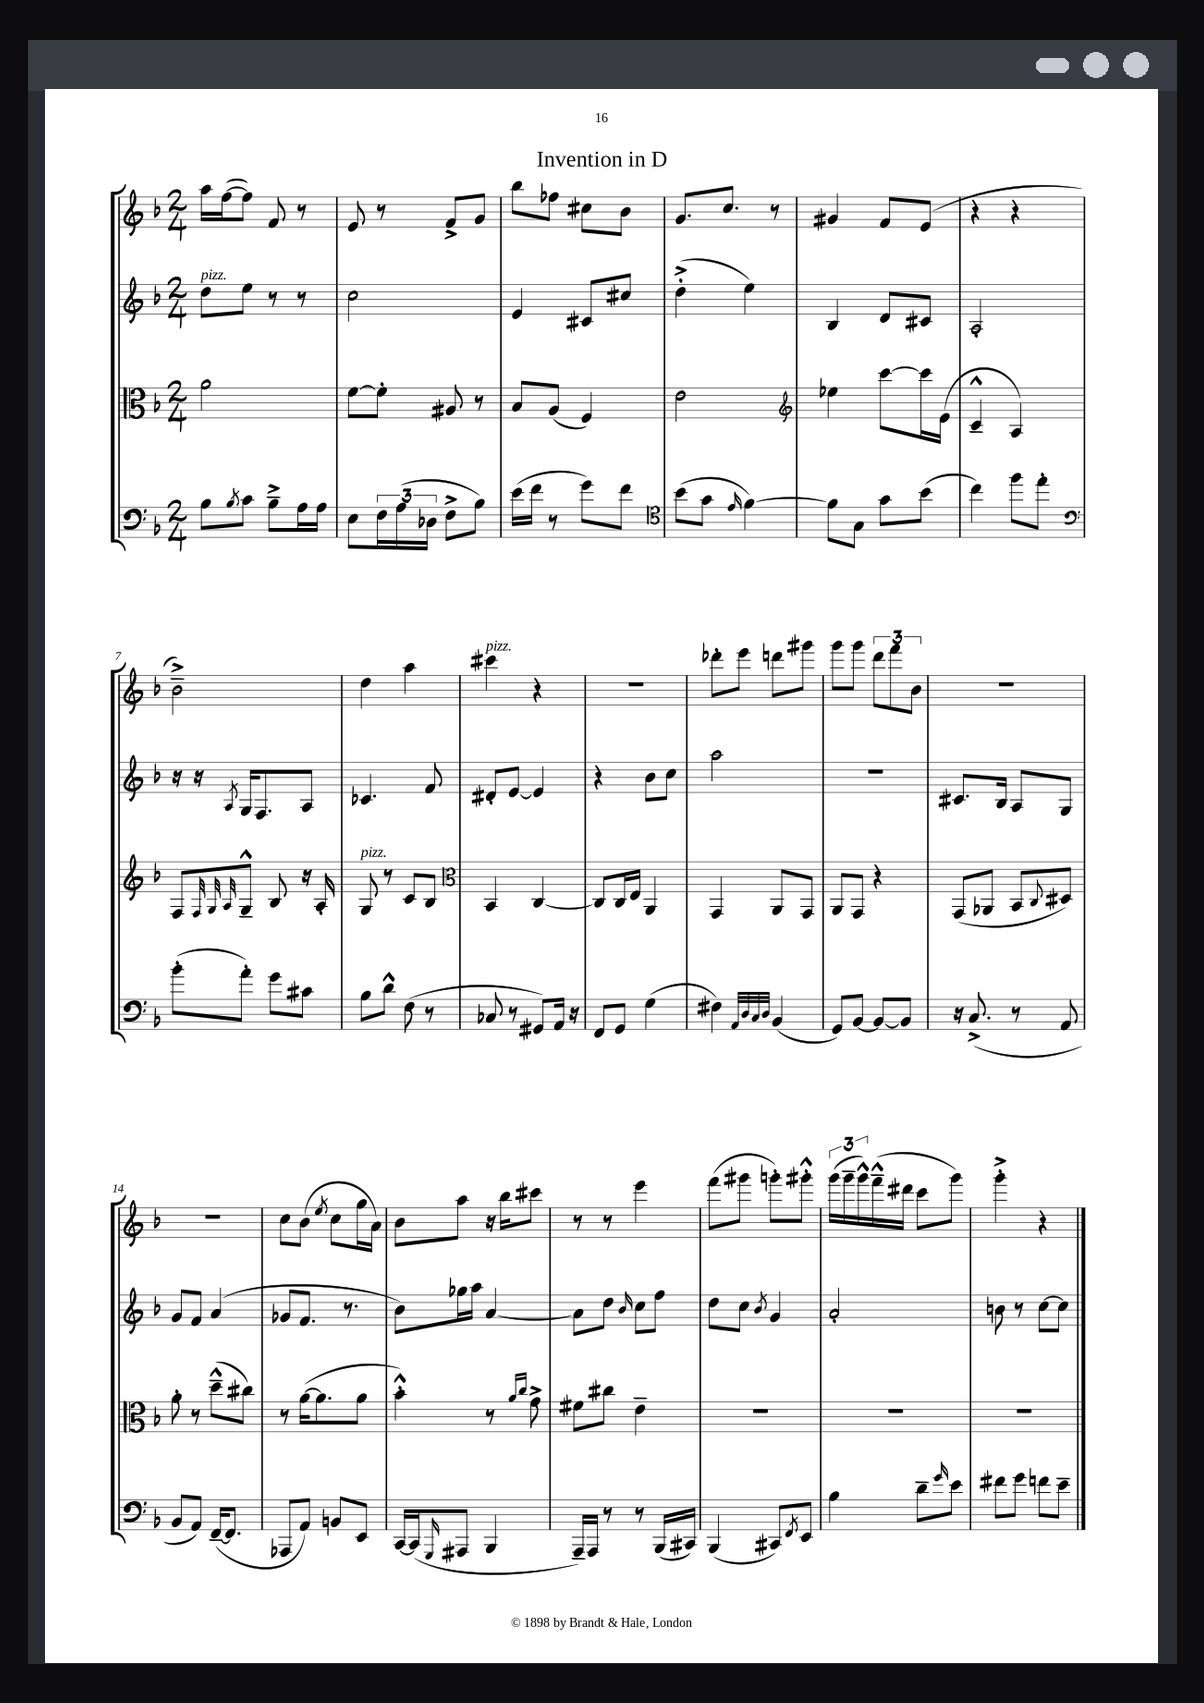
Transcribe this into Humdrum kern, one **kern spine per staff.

**kern	**kern	**kern	**kern
*staff4	*staff3	*staff2	*staff1
*clefF4	*clefC3	*clefG2	*clefG2
*k[b-]	*k[b-]	*k[b-]	*k[b-]
*M2/4	*M2/4	*M2/4	*M2/4
8B-\L	2a\	8dd\L	16aa\LL
.	.	.	([16ff\J
8qB-/	.	.	.
8c\J	.	8ee\J	8ff\]J)
8B-~^\L	.	8r	8f/
16A\L	.	8r	8r
16A\JJ	.	.	.
=	=	=	=
8E\L	[8f\L	2cc\	8e/
24F\L	8f'\]J	.	8r
(24A\	.	.	.
24D-\JJ	.	.	.
8F^\L	8A#/	.	8f^/L
8B-\J)	8r	.	8g/J
=	=	=	=
(16e\LL	8B-/L	4e/	8bb-\L
16f\JJ	.	.	.
8r	(8A/J	.	8ff-\J
8g\L)	4F/)	8c#/L	8cc#\L
8f\J	.	8cc#/J	8b-\J
=	=	=	=
*clefC4	*	*	*
(8b-\L	2e\	(4dd'^\	8.g/L
8g\J	.	.	.
.	.	.	8.cc/J
16qqe/	.	.	.
[4f\)	.	4ee\)	.
.	.	.	8r
=	=	=	=
*	*clefG2	*	*
8f\]L	4ee-\	4B-/	4g#/
8G\J	.	.	.
8g\L	[8ccc\L	8d/L	8f/L
(8b-\J	16ccc\]L	8c#/J	(8e/J
.	(16e\JJ	.	.
=	=	=	=
4cc\)	4c~^^/	2A'/	4r
8ff\L	4A/)	.	4r
8ee'\J	.	.	.
=	=	=	=
*clefF4	*	*	*
(8b-'\L	8F/L	16r	2b-~^\)
.	.	16r	.
.	32qqF/	.	.
.	32qqG/	.	.
.	32qqA/	8qA/	.
8a'\J)	8G~^^/J	16G/LK	.
.	.	8.F/	.
8g\L	8B-/	.	.
8c#\J	16r	8A/J	.
.	16A'/	.	.
=	=	=	=
8B-\L	8G/	4.c-/	4dd\
8d^^\J	8r	.	.
(8F\	8c/L	.	4aa\
8r	8B-/J	8f/	.
=	=	=	=
*	*clefC3	*	*
8C-/	4BB-/	8d#'/L	4ccc#\
8r	.	[8e/J	.
8GG#/L)	[4C/	4e/]	4r
16AA/Jk	.	.	.
16r	.	.	.
=	=	=	=
8FF/L	8C/]L	4r	2r
8GG/J	16C/L	.	.
.	16E/JJ	.	.
(4G\	4AA/	8b-\L	.
.	.	8cc\J	.
=	=	=	=
4F#\)	4GG/	2aa\	8ddd-'\L
.	.	.	8eee\J
32qqAA/LLL	.	.	.
32qqD/	.	.	.
32qqC/	.	.	.
32qqD/JJJ	.	.	.
(4BB-/	8AA/L	.	8ddd\L
.	8GG/J	.	8ggg#\J
=	=	=	=
8GG/L)	8AA/L	2r	8ggg\L
[8BB-/J	8GG/J	.	8ggg\J
8BB-/_L	4r	.	12ddd\L
.	.	.	12fff\
8BB-/]J	.	.	.
.	.	.	12b-\J
=	=	=	=
16r	(8GG/L	8.c#/L	2r
(8.C^/	.	.	.
.	8AA-/J	.	.
.	.	16B-/Jk	.
8r	8BB-/L	8A/L	.
.	8qqC/	.	.
8AA/	8D#/J)	8G/J	.
=	=	=	=
8BB-/L	8a'\	8g/L	2r
8AA/J)	8r	8f/J	.
([16FF~/LK	(8dd~^^\L	(4a/	.
8.FF/]J	.	.	.
.	8cc#\J)	.	.
=	=	=	=
8AAA-/L	8r	8g-/L	8cc\L
8AA/J)	([16a\LK	8.f/J	(8b-\J
.	8.a\]	.	.
.	.	.	8qee/
8BB/L	.	.	8cc\L
.	.	8.r	.
8EE/J	8a\J	.	16gg\L
.	.	.	16a\JJ)
=	=	=	=
[16CC/LL	4b-'^^\)	8b-\L)	8b-\L
(16CC/]J	.	.	.
16qqGGG/	.	.	.
8AAA#/J	.	16gg-\L	8aa\J
.	.	16aa\JJ	.
4BBB-/	8r	[4a/	16r
.	.	.	16bb-\LK
.	16qqa/LL	.	.
.	16qqcc/JJ	.	.
.	8g^\	.	8ccc#\J
=	=	=	=
16AAA~/LL)	8f#\L	8a\]L	8r
16AAA/JJ	.	.	.
8r	8cc#\J	8dd\J	8r
.	.	16qqb-/	.
8r	4e~\	8cc\L	4eee\
(16BBB-/LL	.	8ff\J	.
16CC#/JJ)	.	.	.
=	=	=	=
(4BBB-/	2r	8dd\L	(8fff\L
.	.	8cc\J	8ggg#\J
.	.	8qb-/	.
8CC#/L)	.	4g/	8ggg'\L)
8qFF/	.	.	.
8EE/J	.	.	8ggg#'^^\J
=	=	=	=
4B-\	2r	2a'/	(24ggg\LL
.	.	.	24ggg~\
.	.	.	24ggg^^\)
.	.	.	(16fff~^^\
.	.	.	16ddd#\JJ
8d~\L	.	.	8ccc\L
16qqg/	.	.	.
8e\J	.	.	8ggg\J)
=	=	=	=
8f#\L	2r	8b\	4ggg'^\
8g\J	.	8r	.
8f\L	.	[8cc\L	4r
8e~\J	.	8cc\]J	.
==	==	==	==
*-	*-	*-	*-
